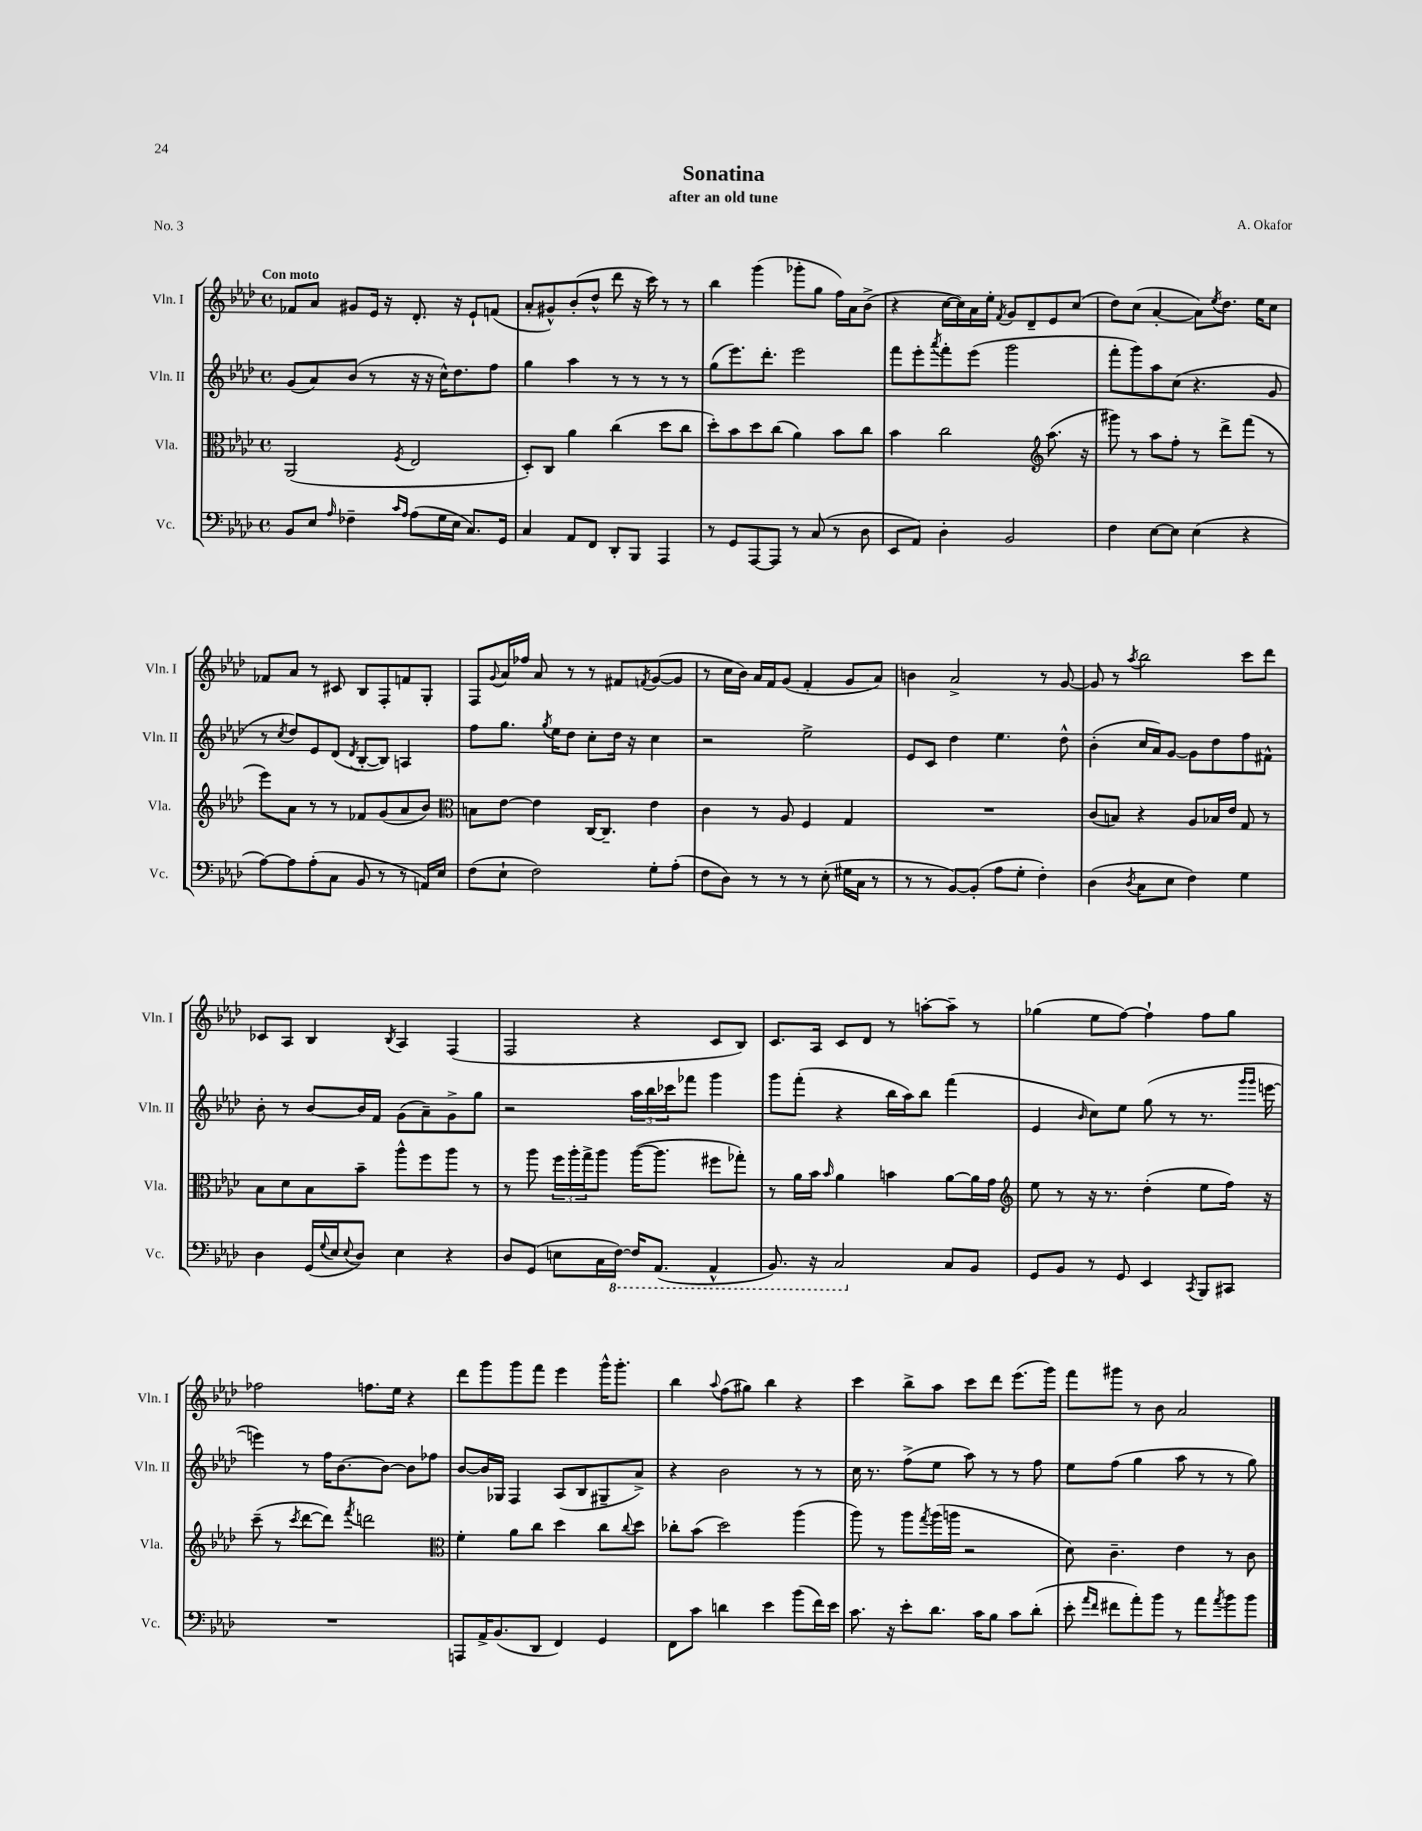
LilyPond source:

\header { title = "Sonatina" composer = "A. Okafor" subtitle = "after an old tune" piece = "No. 3" }
<<
\new StaffGroup <<
\new Staff = "s0" \with { instrumentName = "Vln. I" shortInstrumentName = "Vln. I" } {
    \clef treble \key aes \major \defaultTimeSignature \time 4/4 \tempo "Con moto"
    fes'8 aes'8 gis'8 ees'16 r16 des'8.-. r16 ees'8-! f'8( |
    aes'8-. gis'8-^) bes'8-.( des''8-^ des'''8 r16 c'''16) r8 r8 |
    bes''4 g'''4( ges'''8-. g''8 f''16) aes'16 bes'8->( |
    r4 c''16~ c''16) aes'16 ees''16-. \acciaccatura { f'8 } g'8 des'8-- ees'8 c''8( |
    des''8) c''8( aes'4~-. aes'8) \acciaccatura { ees''8 } des''8. ees''16 c''8 |
    fes'8 aes'8 r8 cis'8 bes8 f8-. f'8 g8-. |
    f8 \appoggiatura { g'8 } aes'16 fes''16 aes'8 r8 r8 fis'8 \acciaccatura { f'8 } g'8~( g'8 |
    r8 c''16 bes'16) aes'16 f'16 g'8( f'4-. g'8 aes'8) |
    b'4 aes'2-> r8 g'8~ |
    g'8 r8 \acciaccatura { aes''8 } bes''2 c'''8 des'''8 |
    ces'8 aes8 bes4 \acciaccatura { bes8 } aes4 f4( |
    f2 r4 c'8 bes8) |
    c'8. aes16 c'8 des'8 r8 a''8~-. a''8-- r8 |
    ges''4( ees''8 f''8~) f''4-! f''8 ges''8 |
    fes''2 f''8. ees''16 r4 |
    des'''8 g'''8 g'''8 f'''8 ees'''4 g'''16-^ g'''8.-. |
    bes''4 \appoggiatura { aes''8 } f''8( gis''8) bes''4 r4 |
    c'''4 bes''8-> aes''8 c'''8 des'''8 ees'''8.( g'''16) |
    f'''8 gis'''8 r8 bes'8 aes'2 \bar "|." |
}
\new Staff = "s1" \with { instrumentName = "Vln. II" shortInstrumentName = "Vln. II" } {
    \clef treble \key aes \major \defaultTimeSignature \time 4/4
    g'8( aes'8) bes'8( r8 r16 r16 c''16-^) des''8. f''8 |
    g''4 aes''4 r8 r8 r8 r8 |
    g''8( ees'''8.) des'''8.-. ees'''2 |
    f'''8 ees'''8-. \acciaccatura { aes'''8 } f'''8-. ees'''8( g'''2 |
    f'''8-. g'''8) aes''8 c''8( r4. g'8 |
    r8 \acciaccatura { c''8 } des''8) ees'8 des'8( \acciaccatura { des'8 } bes8~-. bes8) a4 |
    f''8 g''8. \acciaccatura { g''8 } ees''16 des''8 c''8-. des''16 r16 c''4 |
    r2 ees''2-> |
    ees'8 c'8 des''4 ees''4. des''8-^ |
    bes'4-.( c''16 aes'16) g'8~ g'8 des''8 f''8 fis'8-^ |
    bes'8-. r8 bes'8~ bes'16 f'16 g'8( aes'8--) g'8-> g''8 |
    r2 \tuplet 3/2 { aes''16 bes''16 ces'''16 } fes'''8 g'''4 |
    g'''8 f'''8-.( r4 bes''16 aes''16) bes''8 f'''4( |
    ees'4 \grace { bes'16 } c''8) ees''8 g''8( r8 r8. \grace { g'''16 g'''16 } e'''16~ |
    e'''4) r8 f''16 bes'8.~ bes'8~ bes'8 fes''8 |
    bes'8~ bes'16 ges16 f4 aes8( bes8 gis8-- aes'8->) |
    r4 bes'2 r8 r8 |
    c''16 r8. f''8->( ees''8 aes''8) r8 r8 f''8 |
    ees''8 f''8( g''4 aes''8 r8 r8 g''8) \bar "|." |
}
\new Staff = "s2" \with { instrumentName = "Vla." shortInstrumentName = "Vla." } {
    \clef alto \key aes \major \defaultTimeSignature \time 4/4
    aes,2( \acciaccatura { f8 } ees2 |
    des8-.) c8 aes'4 c''4( des''8 c''8 |
    des''8-.) bes'8 des''8 c''8( aes'4) bes'8 c''8 |
    bes'4 c''2 \clef treble aes''8.( r16 |
    gis'''8) r8 aes''8 f''8-. r8 des'''8-> f'''8( r8 |
    ees'''8) aes'8 r8 r8 fes'8 g'8( aes'8 bes'8) |
    \clef alto b8 ees'8~ ees'4 c16~ c8.-- ees'4 |
    c'4 r8 aes8 f4 g4 |
    R1 |
    c'8( b8) r4 aes8 bes16 ees'16 g8 r8 |
    bes8 des'8 bes8 bes'8-- aes''8-^ f''8 aes''8 r8 |
    r8 aes''8 \tuplet 3/2 { f''16 aes''16-. g''16-> } aes''8 aes''16~( aes''8. fis''8 ges''8-.) |
    r8 aes'16 bes'16 \grace { bes'16 } aes'4 b'4 aes'8~ aes'16 g'16 |
    \clef treble ees''8 r8 r16 r8. des''4-.( ees''8 f''16) r16 |
    c'''8--( r8 \acciaccatura { c'''8 } des'''8~ des'''8) \acciaccatura { f'''8 } d'''2 |
    \clef alto f'4-. aes'8 c''8 des''4 c''8 \appoggiatura { c''8 } des''8 |
    ces''8-. bes'8( des''2) aes''4( |
    aes''8) r8 aes''8 \acciaccatura { g''8 } aes''16( a''16 r2 |
    des'8) c'4.-- ees'4 r8 c'8 \bar "|." |
}
\new Staff = "s3" \with { instrumentName = "Vc." shortInstrumentName = "Vc." } {
    \clef bass \key aes \major \defaultTimeSignature \time 4/4
    bes,8 ees8 \grace { aes16 } fes4-- \grace { c'16 aes16 } aes8( g16 ees16 c8.) g,16 |
    c4 aes,8 f,8 des,8-. bes,,8 aes,,4 |
    r8 g,8 aes,,8~ aes,,8 r8 c8( r8 des8 |
    ees,8 aes,8) des4-. bes,2 |
    f4 ees8~ ees8 ees4( r4 |
    aes8~) aes8 aes8-.( c8 bes,8 r8 r8 a,16) ees16 |
    f8( ees8-! f2) g8-. aes8-.( |
    f8 des8) r8 r8 r8 ees8-.( gis16 c16 r8 |
    r8 r8 bes,8~) bes,8-.( aes8 g8-. f4-.) |
    des4( \acciaccatura { des8 } c8 ees8 f4) g4 |
    des4 g,16( \appoggiatura { g8 } ees16 \appoggiatura { ees8 } des8) ees4 r4 |
    des8 g,8( e8 c16 \ottava #-1 f,16~) f,16 aes,,8.( aes,,4-^ |
    bes,,8.) r16 c,2 \ottava #0 c8 bes,8 |
    g,8 bes,8 r8 g,8 ees,4 \acciaccatura { c,8 } bes,,8 cis,8 |
    R1 |
    a,,8 aes,16-> bes,8.( des,8 f,4) g,4 |
    f,8 c'8 d'4 ees'4 bes'8( f'16) ees'16 |
    c'8. r16 ees'8-. des'8. c'16 bes8 c'8 des'8-.( |
    ees'8-. \grace { aes'16 f'16 } fis'8 aes'8-.) bes'8 r8 aes'8 \acciaccatura { aes'8 } bes'8 bes'8 \bar "|." |
}
>>
>>
\layout { \context { \Score \remove "Bar_number_engraver" } }
